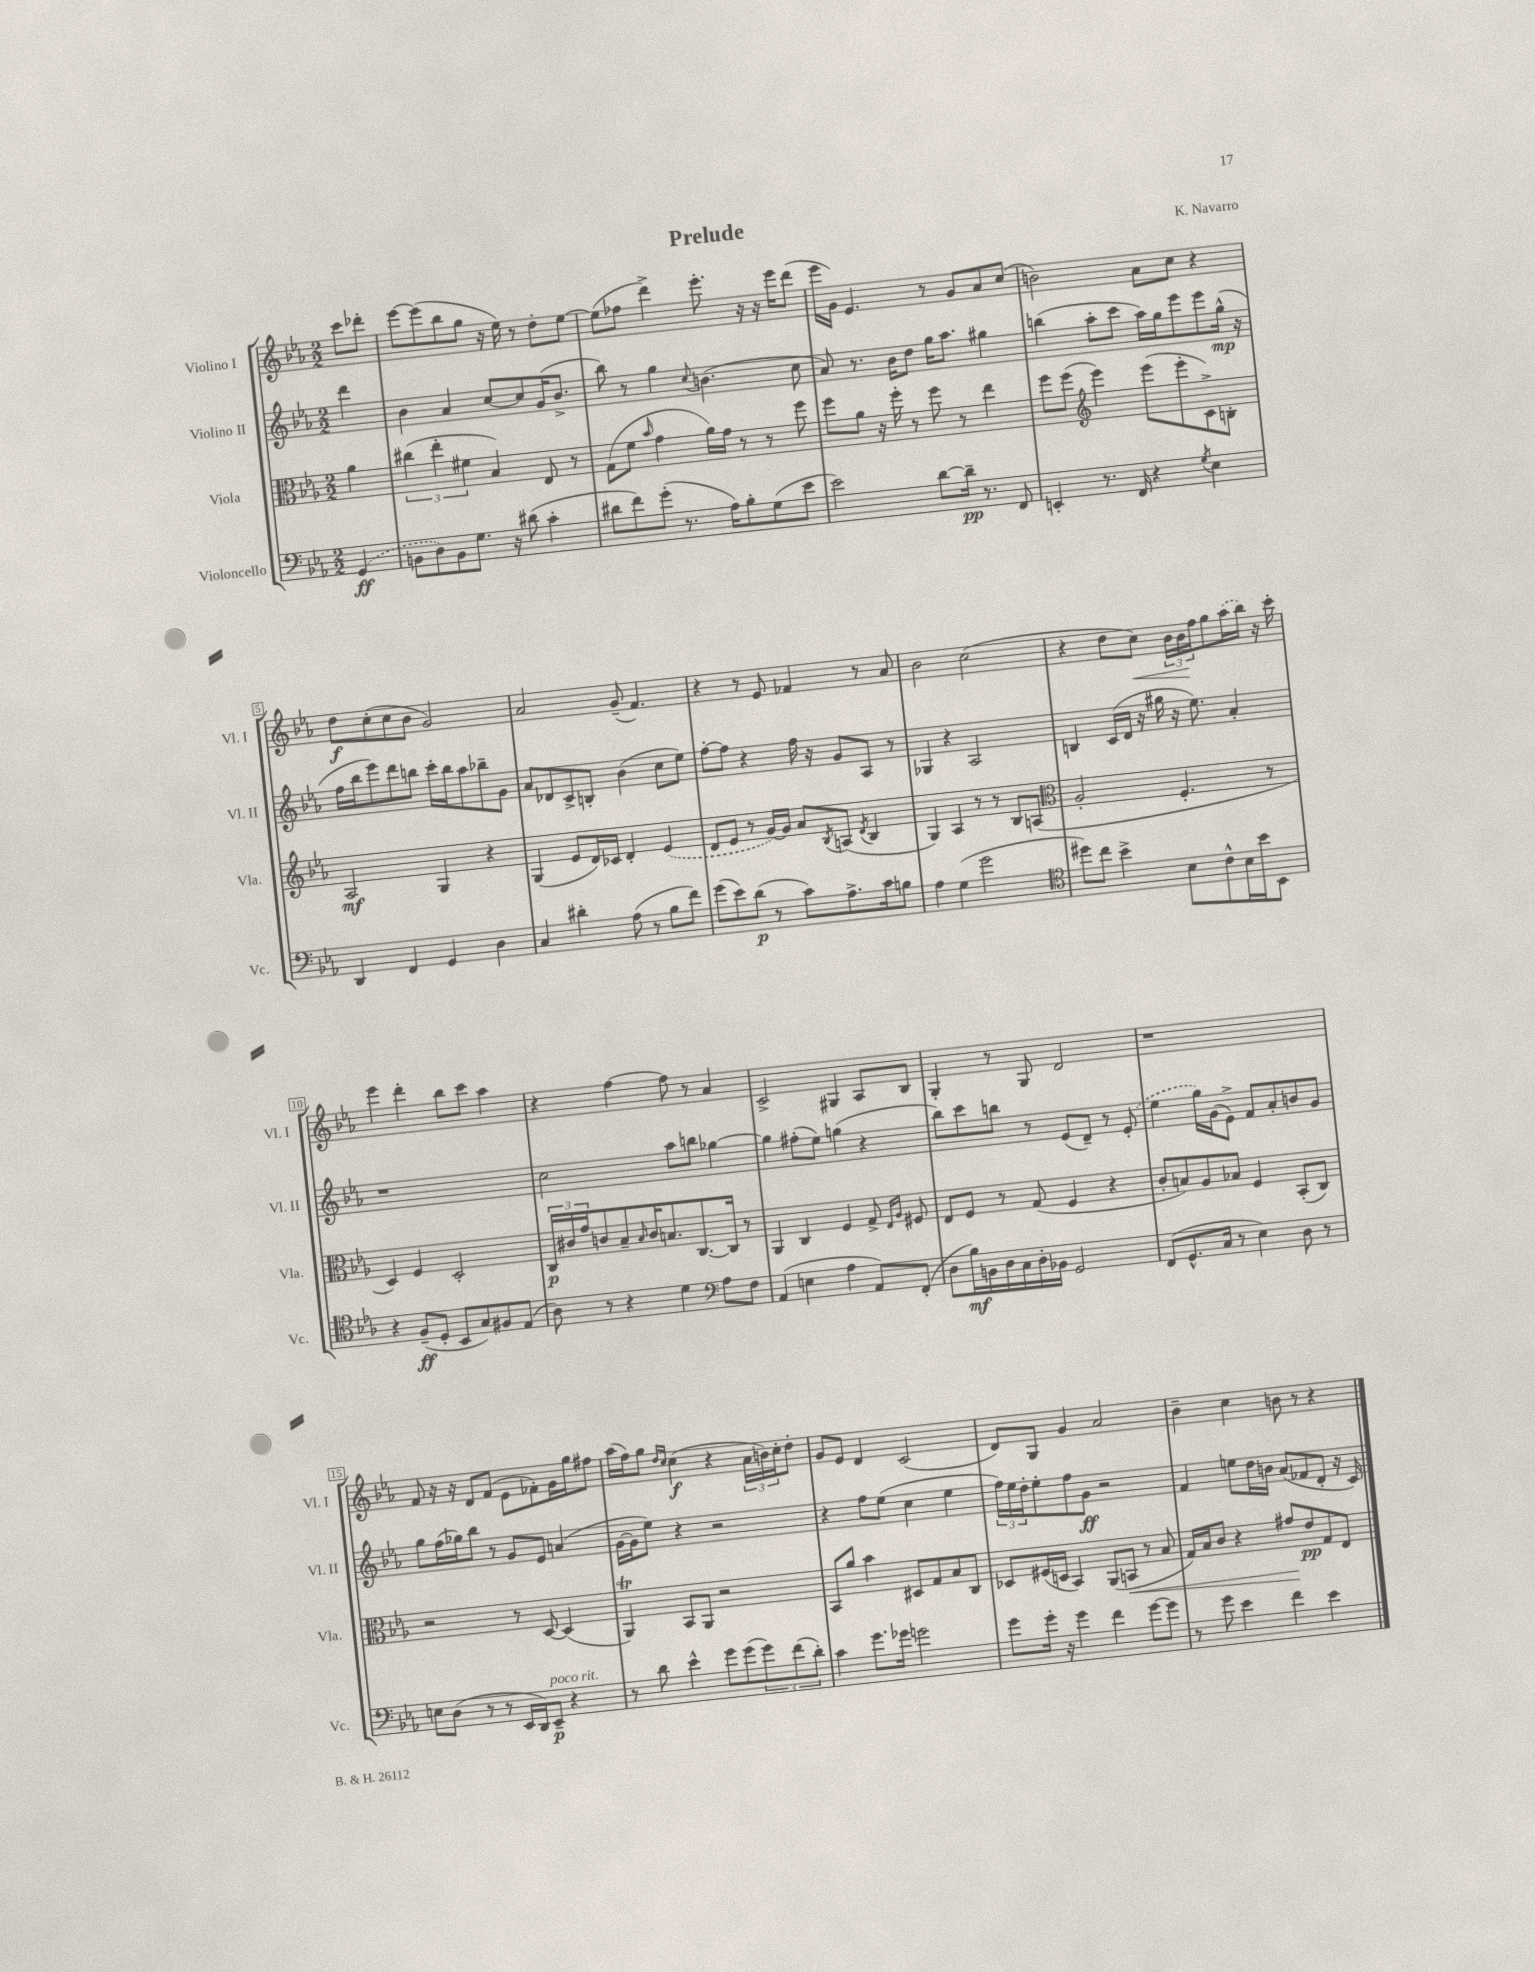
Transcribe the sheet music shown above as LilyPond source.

\header { title = "Prelude" composer = "K. Navarro" }
<<
\new StaffGroup <<
\new Staff = "s0" \with { instrumentName = "Violino I" shortInstrumentName = "Vl. I" } {
    \clef treble \key ees \major \numericTimeSignature \time 2/2 \partial 4
    c'''8 des'''8-. |
    ees'''8~ ees'''8( bes''8 g''8 r16 ees''16) r8 d''8-. ees''8~ |
    ees''8( fes''8 d'''4->) ees'''8.-. r16 r16 ees'''16 d'''8( |
    ees'''16 g'16) ees'4. r8 g'8 aes'8 c''8( |
    b'2) aes'8 c''8 r4 |
    d''8\f c''8-.( c''8 bes'8 g'2) |
    aes'2 g'8--( f'4.) |
    r4 r8 ees'8 fes'4 r8 aes'8 |
    bes'2 c''2( |
    r4 d''8 c''8\<) \tuplet 3/2 { bes'16 bes'16\! f''16 } g''8 \once \slurDashed aes''16( bes''16) r16 c'''16-. |
    ees'''4 d'''4-. bes''8 c'''8 aes''4 |
    r4 f''4~ f''8 r8 aes'4 |
    c'2-> gis4 aes8 bes8 |
    g4-. r8 g8 d'2 |
    r1 |
    f'8 r16 r16 d'8 f'8( ees'8 fes'8-.) g'16 g''16 fis''8 |
    aes''16( f''16) g''8 \grace { d''16 c''16 } c''4\f( r4 \tuplet 3/2 { aes'16 b'16) c''16-. } d''8-. |
    g'8 ees'8 d'4 c'2( |
    d'8) g8 g'4 aes'2 |
    bes'4-- c''4 b'8 r8 r4 \bar "|." |
}
\new Staff = "s1" \with { instrumentName = "Violino II" shortInstrumentName = "Vl. II" } {
    \clef treble \key ees \major \numericTimeSignature \time 2/2 \partial 4
    d'''4 |
    bes'4 aes'4 c''8~ c''8 g'16( bes'8.-> |
    bes''8) r8 g''4 \appoggiatura { c''8 } b'4.( c''8 |
    aes'8) r8. bes'16 d''8 g''16 aes''8. gis''4 |
    b''4( aes''8-. c'''8 aes''16) g''16 ees'''8 ees'''8 g''16-^\mp( r16 |
    f''16 bes''16 ees'''8) d'''8 b''8 c'''16-. b''16 aes''8 bes''8-- g'8 |
    aes'8 des'8 c'8-> b8-. bes'4( c''8 ees''8) |
    f''8~-. f''8 r4 f''16 r16 g'8 aes8 r8 |
    ges4 r4 aes2 |
    b4 c'16( d'16 r16 gis''16 r16 ees''8.) aes'4-. |
    r1 |
    c''2 aes''8 b''8 ges''4~ |
    ges''4 fis''8-.( ees''8) g''4( r4 |
    bes''8) c'''8 b''8 r8 ees'8( d'8--) r8 \once \slurDashed ees'8-.( |
    ees''4 g''16) g'16( ees'8->) f'8 aes'8-. b'8 g'8 |
    g''8 f''16( ges''16) bes''8 r8 g'8 ees'8 a'4( |
    g'16~ g'16 ees''8) r4 r2 |
    r4 f''8 ees''8( c''4 ees''4 |
    \tuplet 3/2 { f''16) ees''16 d''16-. } ees''8-. f''8 g'8\ff r2 |
    f'4 e''8 d''16 b'16 aes'8( fes'8 d'8-. r16 c'16) \bar "|." |
}
\new Staff = "s2" \with { instrumentName = "Viola" shortInstrumentName = "Vla." } {
    \clef alto \key ees \major \numericTimeSignature \time 2/2 \partial 4
    aes'4 |
    \tuplet 3/2 { cis''4( ees''4-. fis'4 } bes4) ees8 r8 |
    g8( f'8 \grace { bes'16 } g'4 aes'16) g'16 r8 r8 f''8 |
    f''8 aes'8 r16 f''16-. r8 f''8 r8 ees''4 |
    f''8 f''8( \clef treble ees'''4) ees'''8( ees'''8-. c'8->) b8-. |
    aes2\mf g4 r4 |
    g4( ees'8 d'16) ces'16 d'4-. \once \slurDashed ees'4( |
    d'8 ees'8 r8 g'16~) g'16 aes'8 \acciaccatura { bes8 } a8( \acciaccatura { d'8 } bes4 |
    g4) aes4 r8 r8 bes8 a8( |
    \clef alto aes2-. f4.-. r8 |
    d4) f4 d2-. |
    \tuplet 3/2 { c16\p cis'16 g'16 } c'8 bes8-- \grace { bes16 } c'16 b8. c8.~ c16 r8 |
    aes,4 c4 f4 g8-> \grace { ees16 aes16 } fis8 |
    ees8 f8 r8 g8( f4 r4 |
    c'8-. b8) aes8 bes8 f4 bes,8-.( c8) |
    r2 r8 d8~ d4( |
    aes,4\trill) bes,8 aes,8 r2 |
    bes,8 aes'8 bes'4 dis8 g8 bes8 c8 |
    des8 fis16( d16 bes,4) aes,8( b,8\< r8 bes8 |
    g16) bes16 c'8 r4 gis'8\! ees'8\pp g8 ees8 \bar "|." |
}
\new Staff = "s3" \with { instrumentName = "Violoncello" shortInstrumentName = "Vc." } {
    \clef bass \key ees \major \numericTimeSignature \time 2/2 \partial 4
    \once \slurDashed g,4\ff( |
    b,8 d8) b,8 g8. r16 dis'8( c'4-. |
    dis'8 f'8) g'8-.( r8. aes16) bes8-. g8( ees'8 |
    ees'2) d'8~ d'16--\pp r8. f,8 |
    e,4-. r8. f,16 r4 \acciaccatura { g8 } ees4 |
    d,4 f,4 g,4 d4 |
    c4 dis'4-. aes8( r8 bes8 f'8) |
    g'8( ees'8) d'8\p( r8 c'8) aes8.-> c'16 b8 |
    aes4 g4( g'2 |
    \clef tenor dis''8) c''8 bes'4-> bes8 c'8-^ bes16 bes'16 bes,8 |
    r4 f8--\ff( d8-. bes,8 g8) fis8 ees8( |
    aes8) r8 r4 d'4 \clef bass aes8 f8 |
    aes,4( e4 aes4 aes,8) f,8-.( |
    d8 bes16\mf) b,16 d16 c16 d16-. bes,16 g,2 |
    f,8( g,8.-^ c16 r8 ees4) d8 r8 |
    e8 d8( r8 r8 ees,16 d,16) ees,8--\p^\markup { \italic "poco rit." } r4 |
    r8 d'8 ees'4-^ g'8 g'8( \tuplet 3/2 { g'8) f'8( d'8-.) } |
    c'4 g'8. ges'16 g'2 |
    g'8 g'16-. r16 g'4 f'4 g'8~ g'8 |
    r8 g'8 ees'4 f'4 ees'4 \bar "|." |
}
>>
>>
\layout { \context { \Score \override BarNumber.stencil = #(make-stencil-boxer 0.1 0.3 ly:text-interface::print) } }
